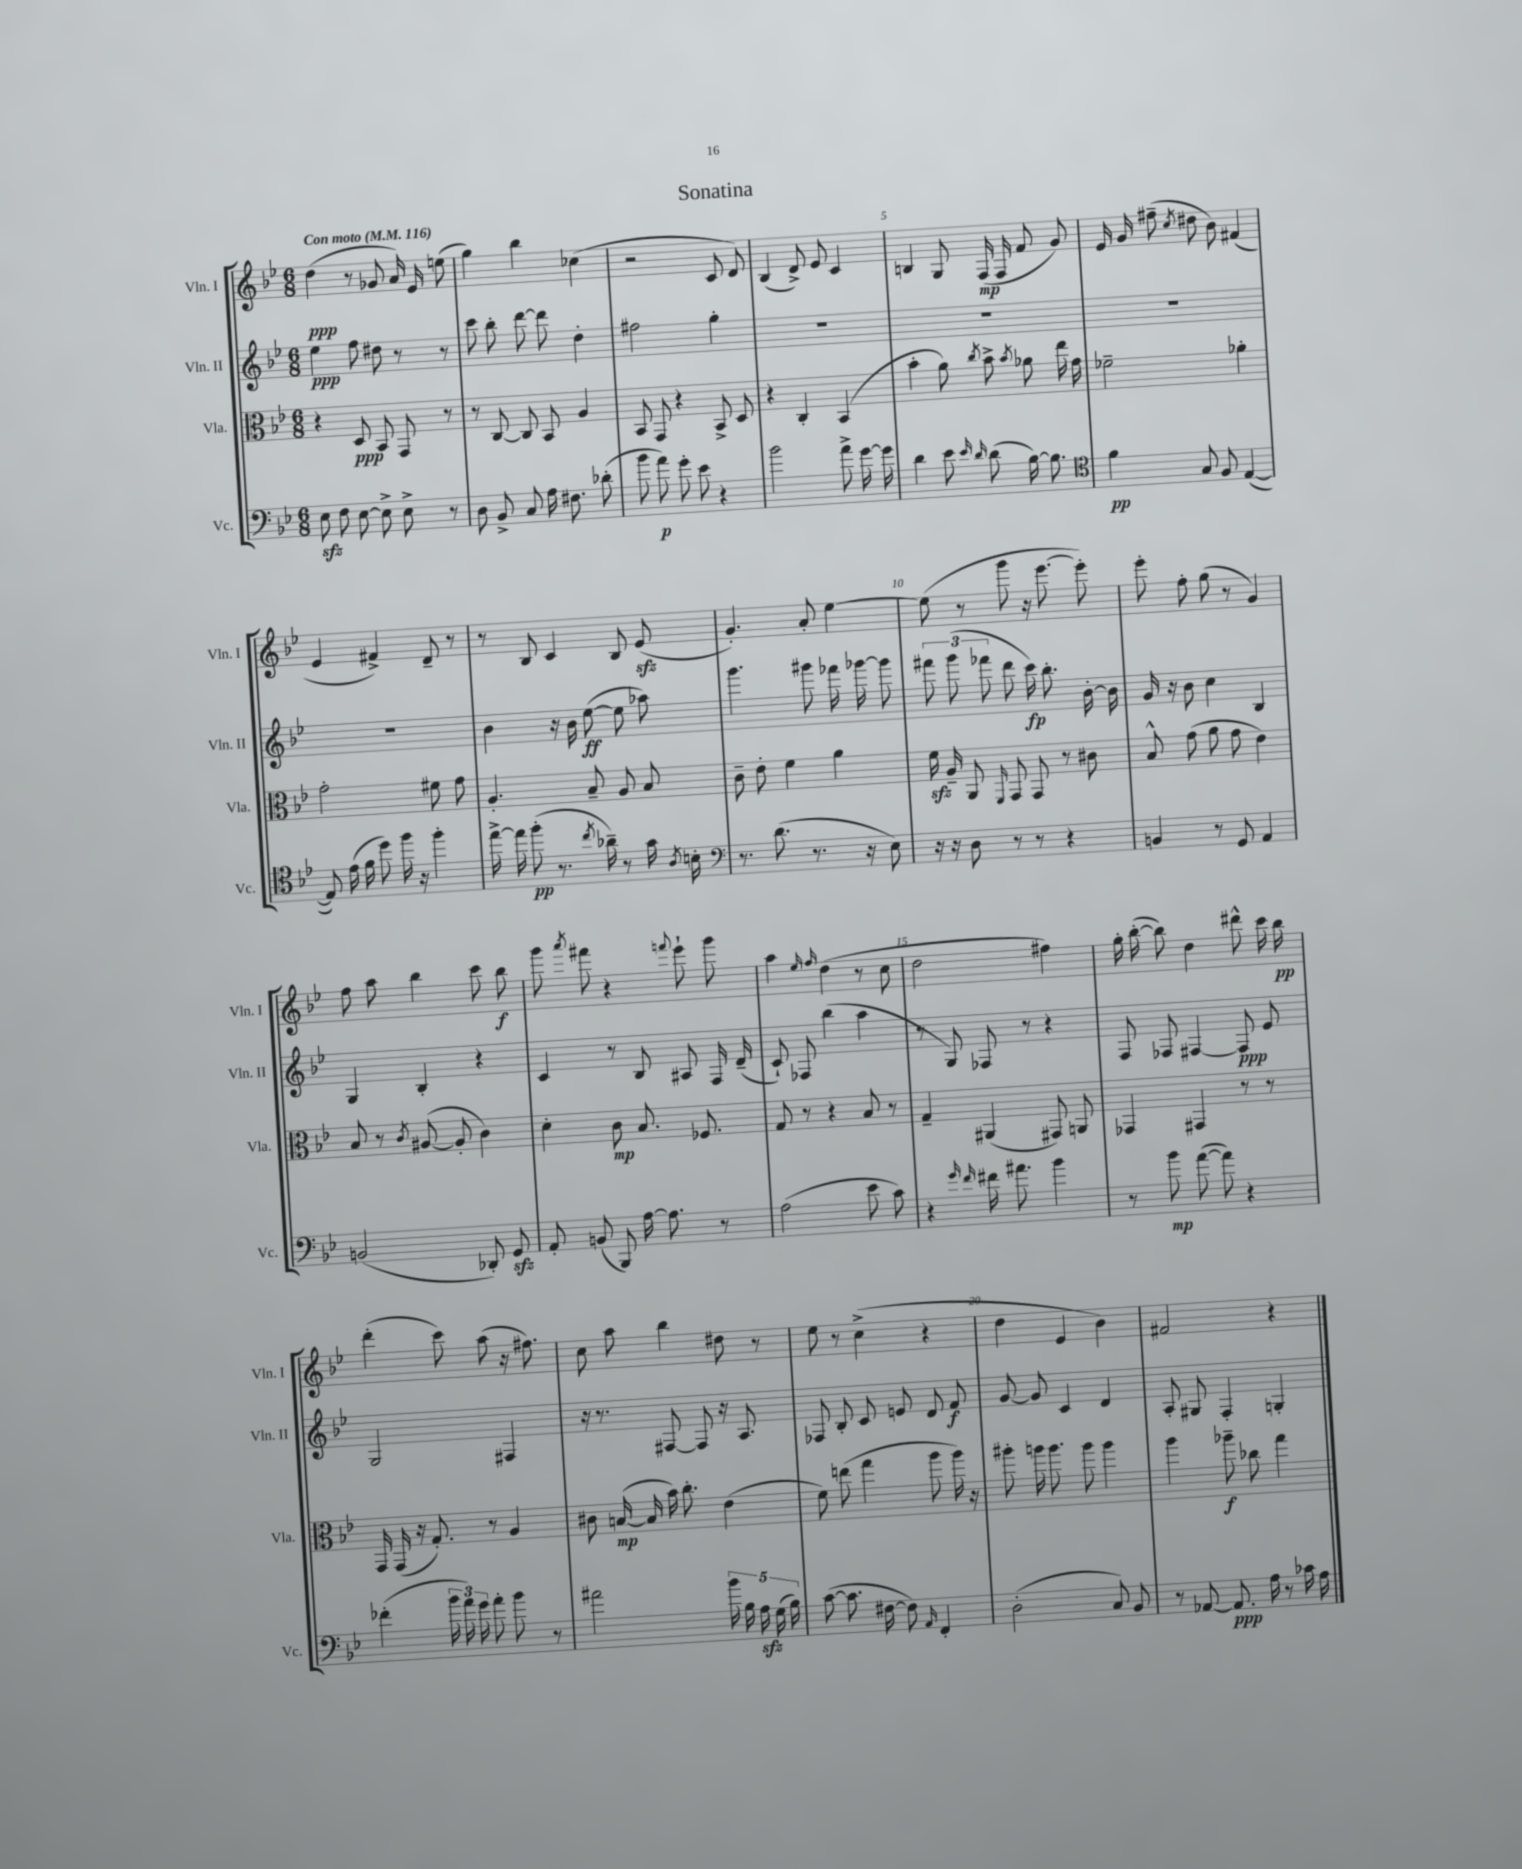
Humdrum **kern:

**kern	**dynam	**kern	**dynam	**kern	**dynam	**kern	**dynam
*part4	*part4	*part3	*part3	*part2	*part2	*part1	*part1
*staff4	*staff4	*staff3	*staff3	*staff2	*staff2	*staff1	*staff1
*I"Vc.	*	*I"Vla.	*	*I"Vln. II	*	*I"Vln. I	*
*I'Vc.	*	*I'Vla.	*	*I'Vln. II	*	*I'Vln. I	*
*clefF4	*	*clefC3	*	*clefG2	*	*clefG2	*
*k[b-e-]	*	*k[b-e-]	*	*k[b-e-]	*	*k[b-e-]	*
*M6/8	*	*M6/8	*	*M6/8	*	*M6/8	*
*MM116	*	*MM116	*	*MM116	*	*MM116	*
=1	=1	=1	=1	=1	=1	=1	=1
!	!	!	!	!	!	!LO:TX:a:B:t=Con moto	!
8E-zz\	.	4r	.	4ee-\	ppp	(4dd\	ppp
8F\	.	.	.	.	.	.	.
[8E-\	.	8D/	ppp	8ff\	.	8r	.
8E-^\]	.	8BB-/	.	8dd#X\	.	8g-X/	.
8E-^\	.	8GG/	.	8r	.	16a/)	.
.	.	.	.	.	.	16e-/	.
8r	.	8r	.	8r	.	(8een\	.
=2	=2	=2	=2	=2	=2	=2	=2
8D\	.	8r	.	8ccc\	.	4gg\)	.
8BB-^/	.	[8C/	.	8bb-'\	.	.	.
8C/	.	8C/]	.	[8ddd\	.	4bb-\	.
16A\	.	8BB-/	.	8ddd\]	.	.	.
8.F#X\	.	.	.	.	.	.	.
.	.	4A/	.	4dd'\	.	(4cc-X\	.
(8d-X'\	.	.	.	.	.	.	.
=3	=3	=3	=3	=3	=3	=3	=3
8b-\	.	8BB-/	.	2ff#X\	.	2r	.
8a\)	p	8GG/	.	.	.	.	.
8g'\	.	4r	.	.	.	.	.
8e-\	.	.	.	.	.	.	.
4r	.	8BB-^/	.	4gg'\	.	8c/	.
.	.	8D/	.	.	.	8d/)	.
=4	=4	=4	=4	=4	=4	=4	=4
2b-\	.	4r	.	2.r	.	(4B-/	.
.	.	4C'/	.	.	.	8d^/)	.
.	.	.	.	.	.	8e-/	.
8a^\	.	(4BB-/	.	.	.	4c/	.
[16g\	.	.	.	.	.	.	.
16g\]	.	.	.	.	.	.	.
=5	=5	=5	=5	=5	=5	=5	=5
4d\	.	4b-'\	.	2.r	.	4Bn/	.
8e-\	.	8a\)	.	.	.	8G/	.
16qqe-/	.	.	.	.	.	.	.
16qqd/	.	8qcc/	.	.	.	.	.
(8d\	.	8b-^\	.	.	.	(16F/	mp
.	.	.	.	.	.	16F/	.
.	.	8qb-/	.	.	.	.	.
[16B-\)	.	8a-X\	.	.	.	8f/	.
8.B-\]	.	.	.	.	.	.	.
.	.	16ee-\	.	.	.	8g/)	.
.	.	16g\	.	.	.	.	.
=6	=6	=6	=6	=6	=6	=6	=6
*clefC4	*	*	*	*	*	*	*
4f\	pp	2f-X~\	.	2.r	.	16e-/	.
.	.	.	.	.	.	16g/	.
.	.	.	.	.	.	(8ff#X~\	.
.	.	.	.	.	.	8qcc/	.
8G/	.	.	.	.	.	8dd#X\	.
8F/	.	.	.	.	.	8b-\)	.
([4E-/	.	4a-X'\	.	.	.	(4f#X/	.
!!LO:LB:g=z
=7	=7	=7	=7	=7	=7	=7	=7
8E-/])	.	2g'\	.	2.r	.	4e-/	.
(16e-\	.	.	.	.	.	.	.
16f\	.	.	.	.	.	.	.
8dd\)	.	.	.	.	.	4f#X^/)	.
16ff\	.	.	.	.	.	.	.
16r	.	.	.	.	.	.	.
4ff'\	.	8f#X\	.	.	.	8d~/	.
.	.	8g\	.	.	.	8r	.
=8	=8	=8	=8	=8	=8	=8	=8
[16ee-^\	.	4.A'/	.	4b-\	.	8r	.
16ee-\]	.	.	.	.	.	.	.
(8ff'\	pp	.	.	.	.	8B-/	.
8.r	.	.	.	16r	.	4c/	.
.	.	.	.	16b-\	.	.	.
.	.	8B-~/	.	([8ee-\	ff	.	.
8qcc/	.	.	.	.	.	.	.
16a-X~\)	.	.	.	.	.	.	.
8r	.	8A/	.	8ee-\]	.	8B-/	.
16g\	.	8B-/	.	8aa-X\)	.	(8e-zz/	.
8qA/	.	.	.	.	.	.	.
16Bn'\	.	.	.	.	.	.	.
=9	=9	=9	=9	=9	=9	=9	=9
*clefF4	*	*	*	*	*	*	*
8.r	.	8c~\	.	4.ggg\	.	4.g'/)	.
.	.	8e-'\	.	.	.	.	.
(8.d\	.	.	.	.	.	.	.
.	.	4f\	.	.	.	.	.
8.r	.	.	.	8ggg#X\	.	8a'/	.
.	.	4a\	.	16fff-X\	.	[4ee-\	.
16r	.	.	.	[16ggg-X\	.	.	.
8E-\)	.	.	.	8ggg-\]	.	.	.
=10	=10	=10	=10	=10	=10	=10	=10
16r	.	16fzz\	.	12fff#X\	.	(8ee-\]	.
16r	.	16A~/	.	.	.	.	.
.	.	.	.	(12ggg\	.	.	.
8D\	.	8AA/	.	.	.	8r	.
.	.	.	.	12fff-X\	.	.	.
.	.	16qqFF/	.	.	.	.	.
8r	.	8GG/	.	8ddd\	.	8ggg\	.
8r	.	8GG/	.	16ccc\)	fp	16r	.
.	.	.	.	8.bb-'\	.	[8.eee-\	.
4r	.	8r	.	.	.	.	.
.	.	8c#X\	.	[16b-'\	.	8eee-'\])	.
.	.	.	.	16b-\]	.	.	.
=11	=11	=11	=11	=11	=11	=11	=11
4BBn/	.	8B-^^/	.	16g/	.	8eee-'\	.
.	.	.	.	16r	.	.	.
.	.	(8g\	.	8b-\	.	8ff'\	.
8r	.	8a\	.	4cc\	.	(8gg\	.
8GG/	.	8g\	.	.	.	8r	.
4AA/	.	4e-\)	.	4B-/	.	4g/)	.
!!LO:LB:g=z
=12	=12	=12	=12	=12	=12	=12	=12
(2BBn/	.	8B-/	.	4G/	.	8ff\	.
.	.	8r	.	.	.	8aa\	.
.	.	8qc/	.	.	.	.	.
.	.	([8A#X/	.	4B-'/	.	4bb-\	.
.	.	8A#'/]	.	.	.	.	.
8DD-X'/)	.	4c\)	.	4r	.	8ccc\	.
8GGzz/	.	.	.	.	.	8bb-\	f
=13	=13	=13	=13	=13	=13	=13	=13
8AA'/	.	4d'\	.	4c/	.	8ggg\	.
.	.	.	.	.	.	8qaaa/	.
(8BBn/	.	.	.	.	.	8fff#X\	.
8BBB-/)	.	8c\	mp	8r	.	4r	.
[16A\	.	8.B-/	.	8B-/	.	.	.
8.A\]	.	.	.	.	.	.	.
.	.	.	.	.	.	8qqfffn/	.
.	.	.	.	8A#X/	.	8eee-`\	.
.	.	8.F-X/	.	.	.	.	.
8r	.	.	.	16F/	.	8ggg\	.
.	.	.	.	(16d~/	.	.	.
=14	=14	=14	=14	=14	=14	=14	=14
(2A\	.	8G/	.	8c`/)	.	4aa\	.
.	.	8r	.	8F-X/	.	.	.
.	.	.	.	.	.	16qqee-/	.
.	.	.	.	.	.	16qqff/	.
.	.	4r	.	(4bb-\	.	(4dd\	.
8e-\	.	8B-/	.	4aa\	.	8r	.
8c\)	.	8r	.	.	.	8cc\	.
=15	=15	=15	=15	=15	=15	=15	=15
4r	.	4G~/	.	8r	.	2dd\	.
.	.	.	.	8G/)	.	.	.
16qqg/	.	.	.	.	.	.	.
16qqf/	.	.	.	.	.	.	.
16f#X\	.	(4AA#X/	.	8F-X/	.	.	.
8.a#X\	.	.	.	.	.	.	.
.	.	.	.	8r	.	.	.
4b-\	.	8GG#X/)	.	4r	.	4ff#X\)	.
.	.	8AAn/	.	.	.	.	.
=16	=16	=16	=16	=16	=16	=16	=16
8r	.	4GG-X/	.	8F/	.	16gg'\	.
.	.	.	.	.	.	([16bb-'\	.
8b-\	mp	.	.	8F-X/	.	8bb-\])	.
([8a\	.	4GG#X/	.	[4F#X/	.	4dd\	.
8a\])	.	.	.	.	.	.	.
4r	.	8r	.	8F#/]	ppp	8ddd#X^^\	.
.	.	8r	.	8e-/	.	16ccc\	.
.	.	.	.	.	.	16bb-\	pp
!!LO:LB:g=z
=17	=17	=17	=17	=17	=17	=17	=17
(4f-X'\	.	16GG/	.	2G/	.	(4ddd'\	.
.	.	(16GG/	.	.	.	.	.
.	.	16r	.	.	.	.	.
.	.	8.G'/)	.	.	.	.	.
24b-\	.	.	.	.	.	8ccc\)	.
24a\)	.	.	.	.	.	.	.
24g\	.	.	.	.	.	.	.
8a'\	.	8r	.	.	.	(8aa\	.
8b-\	.	4A/	.	4F#X/	.	16r	.
.	.	.	.	.	.	8.ff#X\)	.
8r	.	.	.	.	.	.	.
=18	=18	=18	=18	=18	=18	=18	=18
2a#X\	.	8c#X\	.	16r	.	8cc\	.
.	.	.	.	8.r	.	.	.
.	.	([16Bn/	mp	.	.	8aa\	.
.	.	16B/]	.	.	.	.	.
.	.	16b-\)	.	[8F#X/	.	4bb-\	.
.	.	8.cc'\	.	.	.	.	.
.	.	.	.	8F#/]	.	.	.
20b-\	.	(4e-\	.	16r	.	8dd#X\	.
20B-\	.	.	.	.	.	.	.
.	.	.	.	8.A/	.	.	.
20Azz\	.	.	.	.	.	.	.
.	.	.	.	.	.	8r	.
(20G\	.	.	.	.	.	.	.
20B-\)	.	.	.	.	.	.	.
=19	=19	=19	=19	=19	=19	=19	=19
([8c\	.	8f\)	.	8F-X/	.	8ee-\	.
8.c\]	.	(8een\	.	8B-'/	.	8r	.
.	.	4gg\	.	8c/	.	(4cc^\	.
[16F#X\	.	.	.	.	.	.	.
8F#\])	.	.	.	8en/	.	.	.
16qqAA/	.	.	.	.	.	.	.
4FF'/	.	8aa\	.	8d/	.	4r	.
.	.	16aa\)	.	8f/	f	.	.
.	.	16r	.	.	.	.	.
=20	=20	=20	=20	=20	=20	=20	=20
(2D'\	.	8aa#X'\	.	[8g/	.	4dd\	.
.	.	16aan\	.	8g/]	.	.	.
.	.	8.aa\	.	.	.	.	.
.	.	.	.	4c/	.	4e-/	.
.	.	8aa\	.	.	.	.	.
8C/)	.	4aa\	.	4d/	.	4b-\)	.
8BB-/	.	.	.	.	.	.	.
=21	=21	=21	=21	=21	=21	=21	=21
8r	.	4aa\	.	8A'/	.	2f#X/	.
[8AA-X/	.	.	.	8G#X/	.	.	.
8.AA-/]	ppp	8aa-X~\	f	4F'/	.	.	.
.	.	8cc-X\	.	.	.	.	.
16A\	.	.	.	.	.	.	.
8r	.	4gg\	.	4Gn'/	.	4r	.
16c-X\	.	.	.	.	.	.	.
16A\	.	.	.	.	.	.	.
==	==	==	==	==	==	==	==
*-	*-	*-	*-	*-	*-	*-	*-
